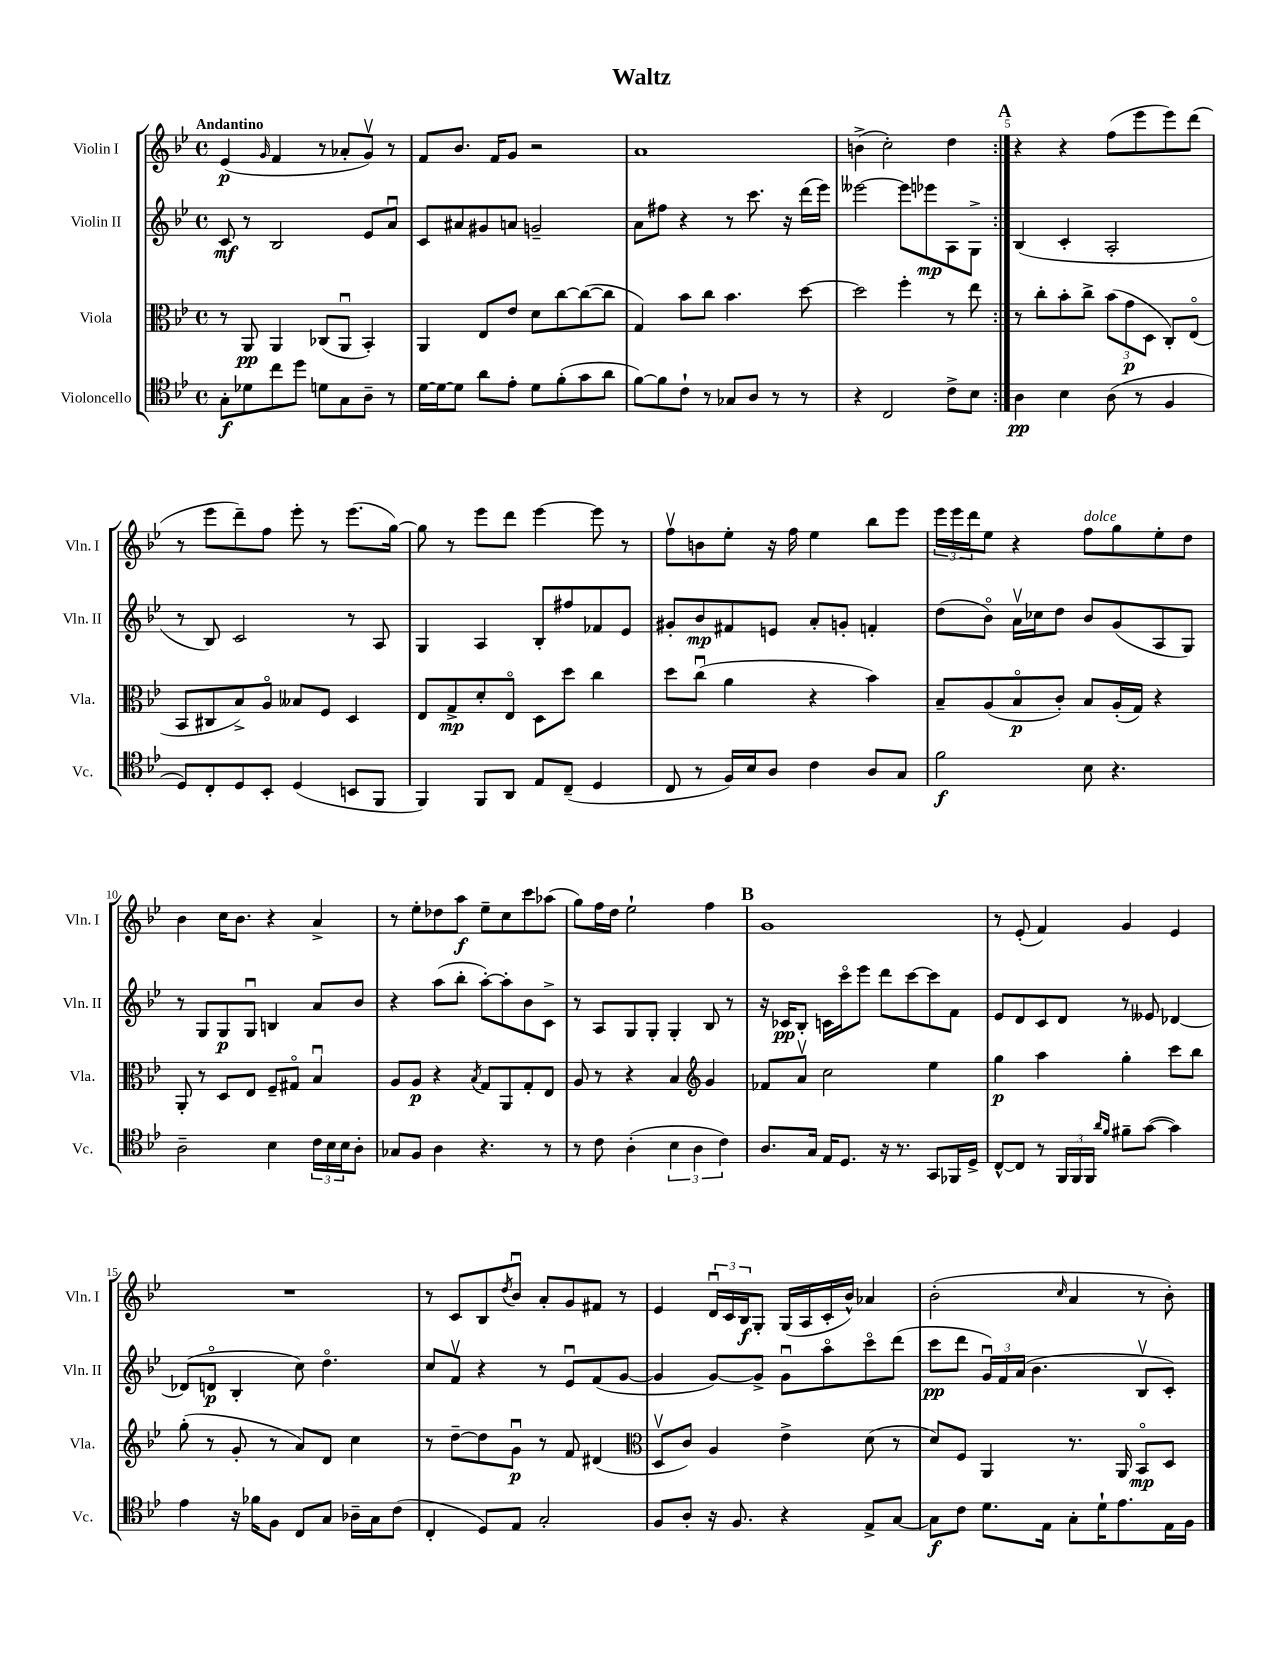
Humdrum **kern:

**kern	**dynam	**kern	**dynam	**kern	**dynam	**kern	**dynam
*part4	*part4	*part3	*part3	*part2	*part2	*part1	*part1
*staff4	*staff4	*staff3	*staff3	*staff2	*staff2	*staff1	*staff1
*I"Violoncello	*	*I"Viola	*	*I"Violin II	*	*I"Violin I	*
*I'Vc.	*	*I'Vla.	*	*I'Vln. II	*	*I'Vln. I	*
*clefC4	*	*clefC3	*	*clefG2	*	*clefG2	*
*k[b-e-]	*	*k[b-e-]	*	*k[b-e-]	*	*k[b-e-]	*
*M4/4	*	*M4/4	*	*M4/4	*	*M4/4	*
*met(c)	*	*met(c)	*	*met(c)	*	*met(c)	*
=1	=1	=1	=1	=1	=1	=1	=1
!	!	!	!	!	!	!LO:TX:a:B:t=Andantino	!
8G'\L	f	8r	.	8c/	mf	(4e-/	p
8d-X\	.	8AA/	pp	8r	.	.	.
.	.	.	.	.	.	16qqg/	.
8cc\	.	4AA/	.	2B-/	.	4f/	.
8dd\J	.	.	.	.	.	.	.
8dn\L	.	(8C-X/L	.	.	.	8r	.
8G\	.	8AAu/J	.	.	.	8a-X'/L	.
8A~\J	.	4BB-'/)	.	8e-/L	.	8gv/J)	.
8r	.	.	.	8au/J	.	8r	.
=2	=2	=2	=2	=2	=2	=2	=2
[16d\LL	.	4AA/	.	8c/L	.	8f/L	.
16d\J_	.	.	.	.	.	.	.
8d\J]	.	.	.	8a#X/	.	8.b-/J	.
8a\L	.	8E-/L	.	8g#X/	.	.	.
.	.	.	.	.	.	16f/KL	.
8e-'\J	.	8e-/J	.	8an/J	.	8g/J	.
8d\L	.	8d\L	.	2gn~/	.	2r	.
(8f'\	.	[8cc\	.	.	.	.	.
8g\	.	(8cc\_	.	.	.	.	.
8a\J	.	8cc\J]	.	.	.	.	.
=3	=3	=3	=3	=3	=3	=3	=3
[8f\L)	.	4G/)	.	8a\L	.	1a	.
8f\]	.	.	.	8ff#X\J	.	.	.
8c`\J	.	8b-\L	.	4r	.	.	.
8r	.	8cc\J	.	.	.	.	.
8G-X/L	.	4.b-\	.	8r	.	.	.
8A/J	.	.	.	8.ccc\	.	.	.
8r	.	.	.	.	.	.	.
.	.	.	.	16r	.	.	.
8r	.	[8dd\	.	(16ddd\LL	.	.	.
.	.	.	.	16eee-\JJ)	.	.	.
=4	=4	=4	=4	=4	=4	=4	=4
4r	.	2dd\]	.	[2eee--X\	.	(4bn^\	.
2C/	.	.	.	.	.	2cc'\)	.
.	.	4ff'\	.	8eee--\L]	.	.	.
.	.	.	.	8eee-X\	mp	.	.
8c^\L	.	8r	.	8A\	.	4dd\	.
8B-\J	.	8ee-\	.	8G^\J	.	.	.
!!LO:REH:place=s1:t=A
=5:|!	=5:|!	=5:|!	=5:|!	=5:|!	=5:|!	=5:|!	=5:|!
4A\	pp	8r	.	(4B-/	.	4r	.
.	.	8cc'\L	.	.	.	.	.
4B-\	.	8b-'\	.	4c'/	.	4r	.
.	.	8cc^\J	.	.	.	.	.
(8A\	.	(12b-\L	.	2A'/	.	(8ff\L	.
.	.	12g\	p	.	.	.	.
8r	.	.	.	.	.	8eee-\	.
.	.	12D\J	.	.	.	.	.
4F/	.	8C'/L)	.	.	.	8eee-\)	.
.	.	(8E-/J	.	.	.	(8ddd\J	.
!!LO:LB:g=z
=6	=6	=6	=6	=6	=6	=6	=6
8D/L)	.	8BB-/L	.	8r	.	8r	.
8C'/	.	8C#X/	.	8B-/)	.	8eee-\L	.
8D/	.	8B-^/)	.	2c/	.	8ddd~\)	.
8BB-'/J	.	8A/J	.	.	.	8ff\J	.
(4D/	.	8B--X/L	.	.	.	8eee-'\	.
.	.	8F/J	.	.	.	8r	.
8BBn/L	.	4D/	.	8r	.	(8.eee-\L	.
8FF/J	.	.	.	8A/	.	.	.
.	.	.	.	.	.	[16gg\Jk)	.
=7	=7	=7	=7	=7	=7	=7	=7
4FF/)	.	8E-/L	.	4G/	.	8gg\]	.
.	.	8G^/	mp	.	.	8r	.
8FF/L	.	8d'/	.	4A/	.	8eee-\L	.
8AA/J	.	8E-/J	.	.	.	8ddd\J	.
8E-/L	.	8D\L	.	8B-'/L	.	[4eee-\	.
(8C~/J	.	8dd\J	.	8ff#X/	.	.	.
4D/	.	4cc\	.	8f-X/	.	8eee-\]	.
.	.	.	.	8e-/J	.	8r	.
=8	=8	=8	=8	=8	=8	=8	=8
8C/	.	8dd\L	.	8g#X'/L	.	8ffv\L	.
8r	.	(8ccu\J	.	8b-/	mp	8bn\	.
16F/LL)	.	4a\	.	8f#X/	.	8ee-'\J	.
16B-/J	.	.	.	.	.	.	.
8A/J	.	.	.	8en/J	.	16r	.
.	.	.	.	.	.	16ff\	.
4c\	.	4r	.	8a'/L	.	4ee-\	.
.	.	.	.	8gn'/J	.	.	.
8A/L	.	4b-\)	.	4fn'/	.	8bb-\L	.
8G/J	.	.	.	.	.	8eee-\J	.
=9	=9	=9	=9	=9	=9	=9	=9
2f\	f	8B-~/L	.	(8dd\L	.	24eee-\LL	.
.	.	.	.	.	.	24eee-\	.
.	.	.	.	.	.	24ddd\J	.
.	.	(8A/	.	8b-\J)	.	8ee-\J	.
.	.	8B-/	p	16av\LL	.	4r	.
.	.	.	.	16cc-X\J	.	.	.
.	.	8c'/J)	.	8dd\J	.	.	.
!	!	!	!	!	!	!LO:TX:a:i:t=dolce	!
8B-\	.	8B-/L	.	8b-/L	.	8ff\L	.
4.r	.	(16A'/L	.	(8g/	.	8gg\	.
.	.	16G/JJ)	.	.	.	.	.
.	.	4r	.	8A/	.	8ee-'\	.
.	.	.	.	8G/J)	.	8dd\J	.
!!LO:LB:g=z
=10	=10	=10	=10	=10	=10	=10	=10
2A~\	.	8AA'/	.	8r	.	4b-\	.
.	.	8r	.	8G/L	.	.	.
.	.	8D/L	.	8G/	p	16cc\KL	.
.	.	.	.	.	.	8.b-\J	.
.	.	8E-/J	.	8Gu/J	.	.	.
4B-\	.	8F~/L	.	4Bn/	.	4r	.
.	.	8G#X/J	.	.	.	.	.
24c\LL	.	4B-u/	.	8a/L	.	4a^/	.
24B-\	.	.	.	.	.	.	.
24B-\J	.	.	.	.	.	.	.
8A'\J	.	.	.	8b-/J	.	.	.
=11	=11	=11	=11	=11	=11	=11	=11
8G-X/L	.	8A/L	.	4r	.	8r	.
8F/J	.	8A/J	p	.	.	8ee-'\L	.
4A\	.	4r	.	(8aa\L	.	8dd-X\	.
.	.	.	.	8bb-'\J	.	8aa\J	f
.	.	8qB-/	.	.	.	.	.
4.r	.	8G/L	.	[8aa'\L)	.	8ee-~\L	.
.	.	8AA/	.	8aa'\]	.	8cc\	.
.	.	8G'/	.	8b-\	.	8ccc\	.
8r	.	8E-/J	.	8c^\J	.	(8aa-X\J	.
=12	=12	=12	=12	=12	=12	=12	=12
8r	.	8A/	.	8r	.	8gg\L)	.
8c\	.	8r	.	8A/L	.	16ff\L	.
.	.	.	.	.	.	16dd\JJ	.
(4A'\	.	4r	.	8G/	.	2ee-`\	.
.	.	.	.	8G'/J	.	.	.
6B-\	.	4B-/	.	4G'/	.	.	.
6A\	.	.	.	.	.	.	.
*	*	*clefG2	*	*	*	*	*
.	.	4g/	.	8B-/	.	4ff\	.
6c\)	.	.	.	.	.	.	.
.	.	.	.	8r	.	.	.
!!LO:REH:place=s1:t=B
=13	=13	=13	=13	=13	=13	=13	=13
8.A/L	.	8f-X/L	.	16r	.	1g	.
.	.	.	.	16c-X/KL	pp	.	.
.	.	8av/J	.	8B-'/J	.	.	.
16G/Jk	.	.	.	.	.	.	.
16E-/KL	.	2cc\	.	16cn\LL	.	.	.
8.D/J	.	.	.	16ccc\J	.	.	.
.	.	.	.	8eee-\J	.	.	.
16r	.	.	.	8ddd\L	.	.	.
8.r	.	.	.	.	.	.	.
.	.	.	.	[8ccc\	.	.	.
8GG/L	.	4ee-\	.	8ccc\]	.	.	.
16FF-X/L	.	.	.	8f\J	.	.	.
16D^/JJ	.	.	.	.	.	.	.
=14	=14	=14	=14	=14	=14	=14	=14
[8C^^/L	.	4gg\	p	8e-/L	.	8r	.
8C/J]	.	.	.	8d/	.	(8e-'/	.
8r	.	4aa\	.	8c/	.	4f/)	.
24FF/LL	.	.	.	8d/J	.	.	.
24FF/	.	.	.	.	.	.	.
24FF/JJ	.	.	.	.	.	.	.
16qqa/LL	.	.	.	.	.	.	.
16qqf/JJ	.	.	.	.	.	.	.
8f#X~\L	.	4gg'\	.	8r	.	4g/	.
([8g\J	.	.	.	8e--X/	.	.	.
4g\])	.	8ccc\L	.	[4d-X/	.	4e-/	.
.	.	8bb-\J	.	.	.	.	.
!!LO:LB:g=z
=15	=15	=15	=15	=15	=15	=15	=15
4e-\	.	(8gg'\	.	(8d-X/L]	.	1r	.
.	.	8r	.	8dn/J	p	.	.
16r	.	8g'/	.	4B-'/	.	.	.
16f-X\KL	.	.	.	.	.	.	.
8F\J	.	8r	.	.	.	.	.
8C/L	.	8a/L)	.	8cc\)	.	.	.
8G/J	.	8d/J	.	4.dd\	.	.	.
16A-X~\LL	.	4cc\	.	.	.	.	.
16G\J	.	.	.	.	.	.	.
(8c\J	.	.	.	.	.	.	.
=16	=16	=16	=16	=16	=16	=16	=16
4C'/	.	8r	.	8cc/L	.	8r	.
.	.	[8dd~\L	.	8fv/J	.	8c/L	.
8D/L)	.	8dd\]	.	4r	.	8B-/	.
.	.	.	.	.	.	8qdd/	.
8E-/J	.	8gu\J	p	.	.	8b-u/J	.
2G'/	.	8r	.	8r	.	8a'/L	.
.	.	8f/	.	8e-u/L	.	8g/	.
.	.	(4d#X/	.	(8f/	.	8f#X/J	.
.	.	.	.	[8g/J	.	8r	.
=17	=17	=17	=17	=17	=17	=17	=17
*	*	*clefC3	*	*	*	*	*
8F/L	.	8Dv/L	.	4g/]	.	4e-/	.
8A'/J	.	8c/J)	.	.	.	.	.
16r	.	4A/	.	[8g/L)	.	24du/LL	.
.	.	.	.	.	.	24c/	.
8.F/	.	.	.	.	.	.	.
.	.	.	.	.	.	24B-/J	f
.	.	.	.	8g^/J]	.	8G'/J	.
4r	.	4e-^\	.	8gu\L	.	(16G/LL	.
.	.	.	.	.	.	16A/	.
.	.	.	.	8aa\	.	16c'/	.
.	.	.	.	.	.	16b-^^/JJ)	.
8E-^/L	.	(8d\	.	8ccc\	.	4a-X/	.
[8G/J	.	8r	.	(8ddd\J	.	.	.
=18	=18	=18	=18	=18	=18	=18	=18
8G\L]	f	8d/L)	.	8ccc\L	pp	(2b-'\	.
8c\J	.	8F/J	.	8ddd\J	.	.	.
8.d\L	.	4AA/	.	24gu/LL)	.	.	.
.	.	.	.	24f/	.	.	.
.	.	.	.	(24a/JJ	.	.	.
.	.	.	.	4.b-\	.	.	.
16E-\Jk	.	.	.	.	.	.	.
.	.	.	.	.	.	16qqcc/	.
8G'\L	.	8.r	.	.	.	4a/	.
16d`\K	.	.	.	.	.	.	.
8.e-\	.	16AA/	.	.	.	.	.
.	.	8BB-/L	mp	8B-v/L	.	8r	.
16E-\L	.	8D/J	.	8c'/J)	.	8b-'\)	.
16F\JJ	.	.	.	.	.	.	.
==	==	==	==	==	==	==	==
*-	*-	*-	*-	*-	*-	*-	*-
